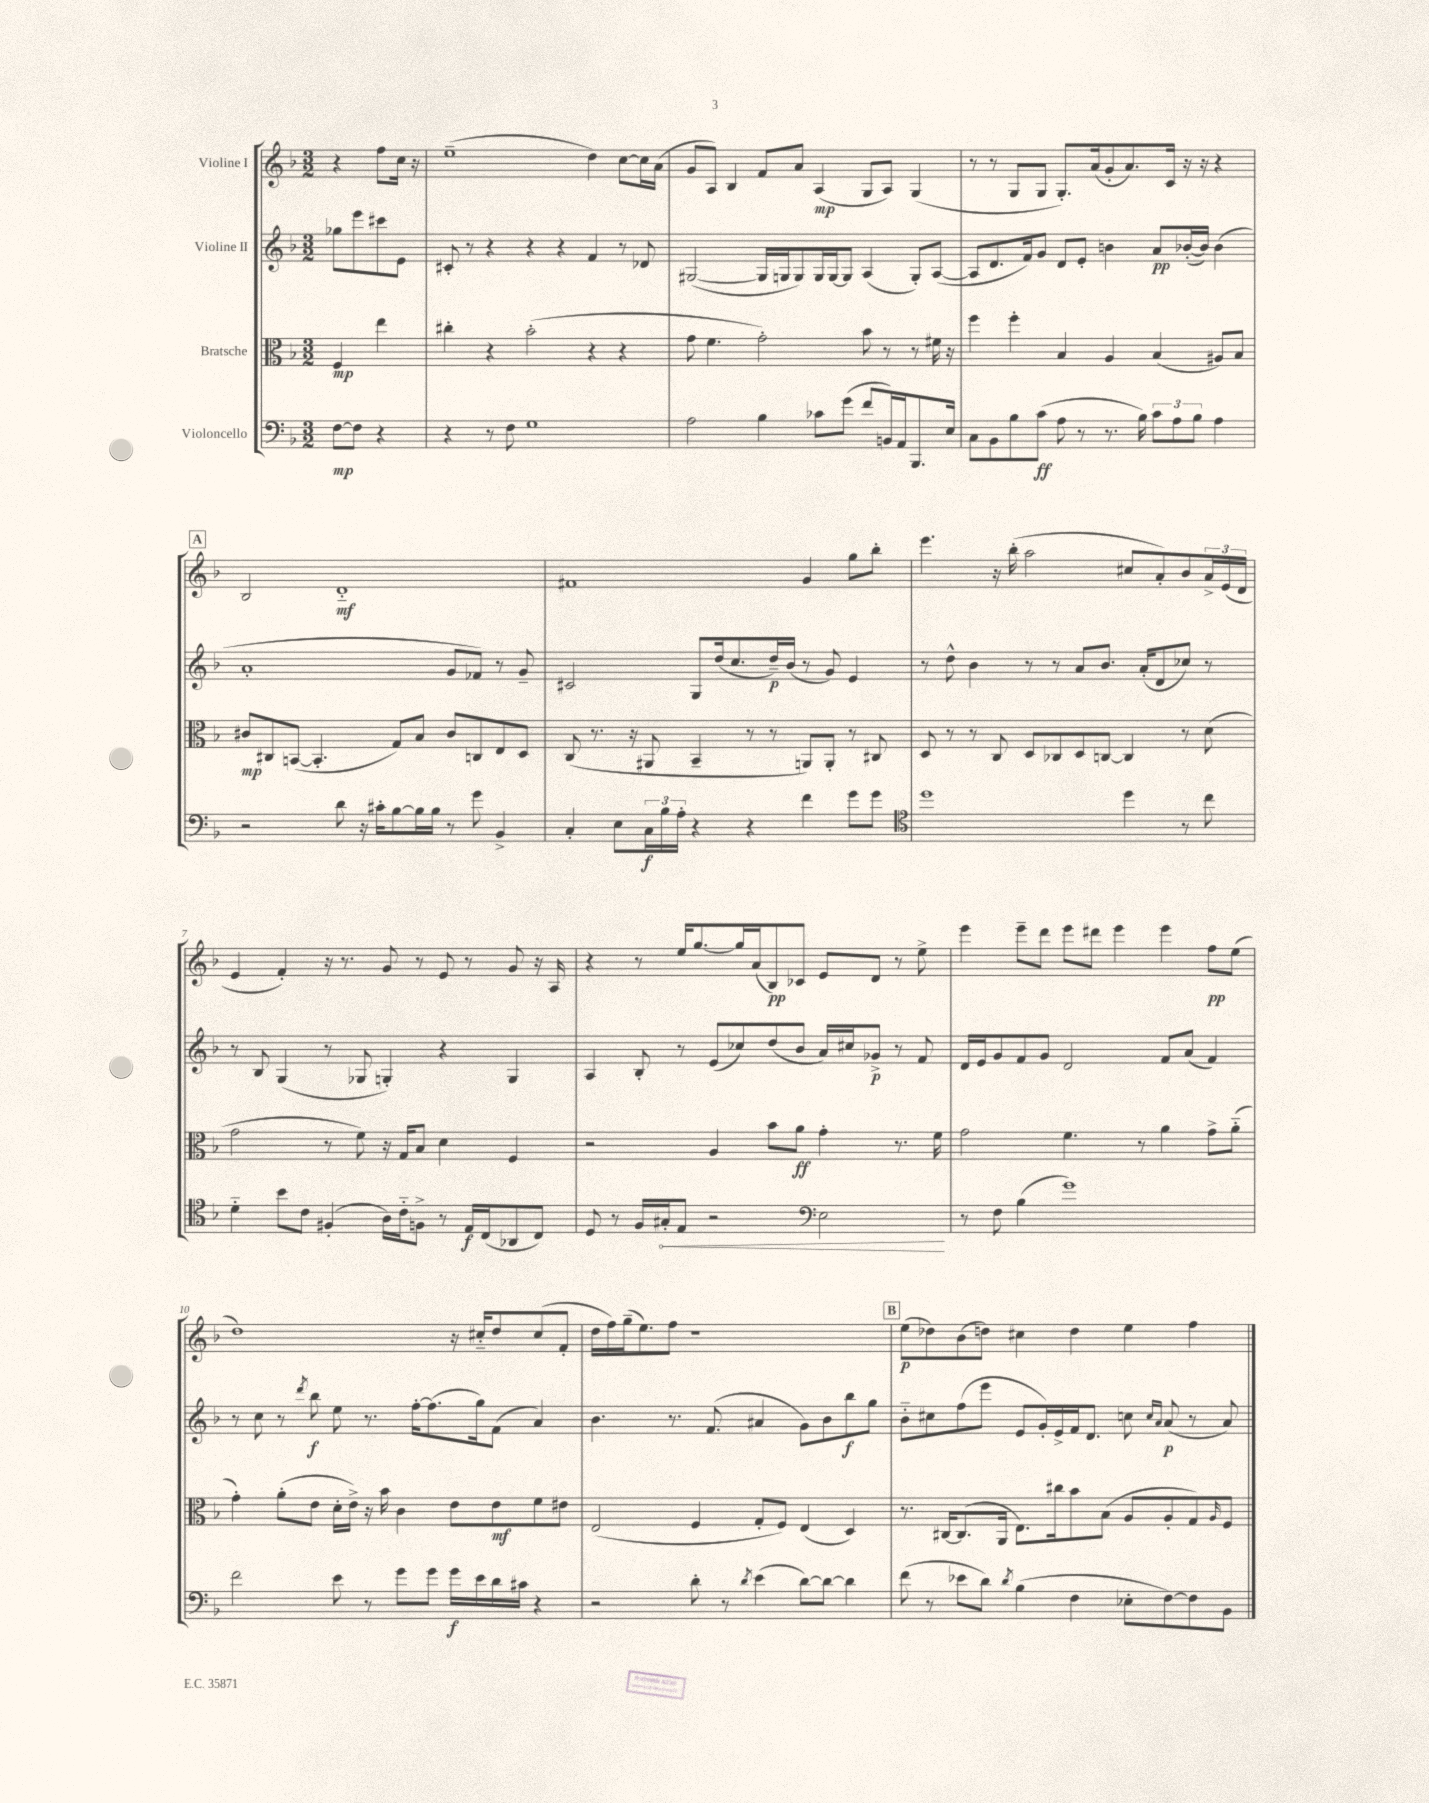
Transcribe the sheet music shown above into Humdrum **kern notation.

**kern	**kern	**kern	**kern
*staff4	*staff3	*staff2	*staff1
*clefF4	*clefC3	*clefG2	*clefG2
*k[b-]	*k[b-]	*k[b-]	*k[b-]
*M3/2	*M3/2	*M3/2	*M3/2
[8F\L	4F/	8gg-\L	4r
8F\]J	.	8eee\	.
4r	4ee\	8ccc#\	8ff\L
.	.	8e\J	16cc\Jk
.	.	.	16r
=	=	=	=
4r	4cc#'\	8c#'/	(1ee~
.	.	8r	.
8r	4r	4r	.
8F\	.	.	.
1G	(2b-'\	4r	.
.	.	4r	.
.	4r	4f/	4dd\)
.	4r	8r	[8cc\L
.	.	8d-/	16cc\]L
.	.	.	(16a\JJ
=	=	=	=
2A\	8g\	([2G#/	8g/L
.	4.f\	.	8A/J)
.	.	.	4B-/
4B-\	2g'\)	16G#/]LL	8f/L
.	.	16G/J	.
.	.	8G/)	8a/J
8c-\L	.	16G/L	(4A/
.	.	[16G/J	.
(8g\J	.	8G/]J	.
8f/L	8b-\	(4A/	8G/L
16BB/L)	8r	.	8A/J)
16AA/J	.	.	.
8.BBB-/	8r	8G'/L)	(4G/
.	16f#\	([8A/J	.
16E/Jk	16r	.	.
=	=	=	=
8C\L	4ff\	8A/]L	8r
8BB-\	.	8.d/	8r
8B-\	4ff'\	.	8G/L
.	.	16f/k)	.
(8c\J	.	8g/J	8G/J
8A\	4B-/	8d/L	8.G'/L)
8r	.	8e'/J	.
.	.	.	(16a/k
8.r	4A/	4b\	8g'/
.	.	.	8.a/)
16B-\)	.	.	.
12c\L	(4B-/	8a/L	.
.	.	.	16c/Jk
12A\	.	.	.
.	.	([16b-'/L	16r
12B-\J	.	.	.
.	.	16b-/]JJ)	16r
4A\	8A#/L)	(4b-\	4r
.	8B-/J	.	.
=	=	=	=
2r	8c#/L	1a'	2B-/
.	8C#/	.	.
.	([8BB/J	.	.
.	4.BB'/]	.	.
8d\	.	.	1d'~
16r	.	.	.
16c#'\LK	.	.	.
[8B-\	8G/L)	.	.
16B-\]L	8B-/J	.	.
16B-\JJ	.	.	.
8r	8c#/L	8g/L	.
8g\	8C/	8f-/J)	.
4BB-^/	8E/	8r	.
.	8D/J	8g~/	.
=	=	=	=
4C'/	(8C/	2c#/	1f#
.	8.r	.	.
8E\L	.	.	.
.	16r	.	.
24C\L	8AA#/	.	.
24B-\	.	.	.
24A'\JJ	.	.	.
4r	4BB-~/	8G/L	.
.	.	(16dd/k	.
.	.	8.cc/	.
4r	8r	.	.
.	8r	16dd~/L)	.
.	.	(16b-/JJ	.
4f\	8AA/L)	8r	4g/
.	8AA'/J	8g/)	.
8g\L	8r	4e/	8gg\L
8g\J	8C#/	.	8bb-'\J
=	=	=	=
*clefC4	*	*	*
1dd	8D/	8r	4.eee\
.	8r	8dd^^\	.
.	8r	4b-\	.
.	8C/	.	16r
.	.	.	(16bb-'\
.	8D/L	8r	2aa\
.	8C-/	8r	.
.	8D/	8a/L	.
.	[8C/J	8.b-/J	.
4dd\	4C/]	.	8cc#/L
.	.	(16a'/LK	.
.	.	8d/	8a'/)
8r	8r	8cc-/J)	8b-/
8cc\	(8d\	8r	24a^/L
.	.	.	(24e/
.	.	.	24d/JJ
=	=	=	=
4d'~\	2g\	8r	4e/
.	.	8B-/	.
8b-\L	.	(4G/	4f'/)
8c\J	.	.	.
(4F#'/	8r	8r	16r
.	.	.	8.r
.	8f\)	8G-/	.
16A\LL)	16r	4G'/)	8g/
16c'~\J	16G/LK	.	.
8F^\J	8B-/J	.	8r
8r	4d\	4r	8e/
16E/LL	.	.	8r
(16C/J	.	.	.
8AA-/	4F/	4G/	8g/
8C/J)	.	.	16r
.	.	.	16A/
=	=	=	=
8D/	2r	4A/	4r
8r	.	.	.
16F/LL	.	8B-'/	8r
16G#'/J	.	.	.
8E/J	.	8r	16ee/LK
.	.	.	[8.gg/
2r	4A/	(8e/L	.
.	.	8cc-/)	16gg/]L
.	.	.	(16a/J
.	8b-\L	(8dd/	8B-/)
.	8a\J	8b-/J	8c-/J
*clefF4	*	*	*
2E\	4g'\	16a/LL)	8e/L
.	.	16cc#/J	.
.	.	8g-^/J	8d/J
.	8.r	8r	8r
.	.	8f/	8ee^\
.	16f\	.	.
=	=	=	=
8r	2g\	16d/LL	4eee\
.	.	16e/J	.
8F\	.	8g/	.
(4B-\	.	8f/	8eee~\L
.	.	8g/J	8ddd\J
1g)	4.f\	2d/	8eee\L
.	.	.	8ddd#\J
.	.	.	4eee\
.	8r	.	.
.	4a\	8f/L	4eee\
.	.	(8a/J	.
.	8g^\L	4f/)	8ff\L
.	(8a'~\J	.	(8ee\J
=	=	=	=
2f\	4g'\)	8r	1dd)
.	.	8cc\	.
.	(8a'\L	8r	.
.	.	8qddd/	.
.	8e\J	8bb-\	.
8e\	16d'\LL	8ee\	.
.	16e^\JJ)	.	.
8r	16r	8.r	.
.	16b-\	.	.
8g\L	4c\	.	.
.	.	[16ff'\LK	.
8g\J	.	(8.ff\]	.
16g\LL	8e\L	.	16r
16e\	.	16gg\k)	16cc#'~/LK
16d\	8e\	(8f\J	8dd/
16c#\JJ	.	.	.
4r	8f\	4a/)	(8cc#/
.	8e#\J	.	8f'/J
=	=	=	=
2r	(2E/	4.b-\	16dd\LL
.	.	.	16ff\)
.	.	.	(16gg~\J
.	.	.	8.ee\)
.	.	8.r	8ff\J
8d'\	4F/	.	1r
.	.	(8.f/	.
8r	.	.	.
8qd/	.	.	.
(4e\	8G'/L	4a#/	.
.	8F/J)	.	.
[8d\L)	(4E/	8g\L)	.
8d\_J	.	8b-\	.
4d\]	4D/)	8bb-\	.
.	.	8gg\J	.
=	=	=	=
(8f\	8.r	8b-'~\L	(8ee\L
8r	.	8cc#\	8dd-\)
.	[16C#/LK	.	.
8e-\L	(8.C#/]	(8ff\	(8b-\
8d\J)	.	8eee\J	8dd\J)
.	16AA/Jk	.	.
8qd/	.	.	.
(4B-\	8.E\L)	8e/L	4cc#\
.	.	16g'/L)	.
.	16cc#\k	16e^/	.
4F\	8b-\	16f/J	4dd\
.	.	8.d/J	.
.	(8B-\J	.	.
8E-'\L	8A/L	8cc\	4ee\
.	.	16qqcc/LL	.
.	.	16qqa/JJ	.
[8F\)	8A'/	(8a/	.
8F\]	8G/)	8r	4ff\
.	16qqA/	.	.
8BB-\J	8F/J	8a/)	.
==	==	==	==
*-	*-	*-	*-
